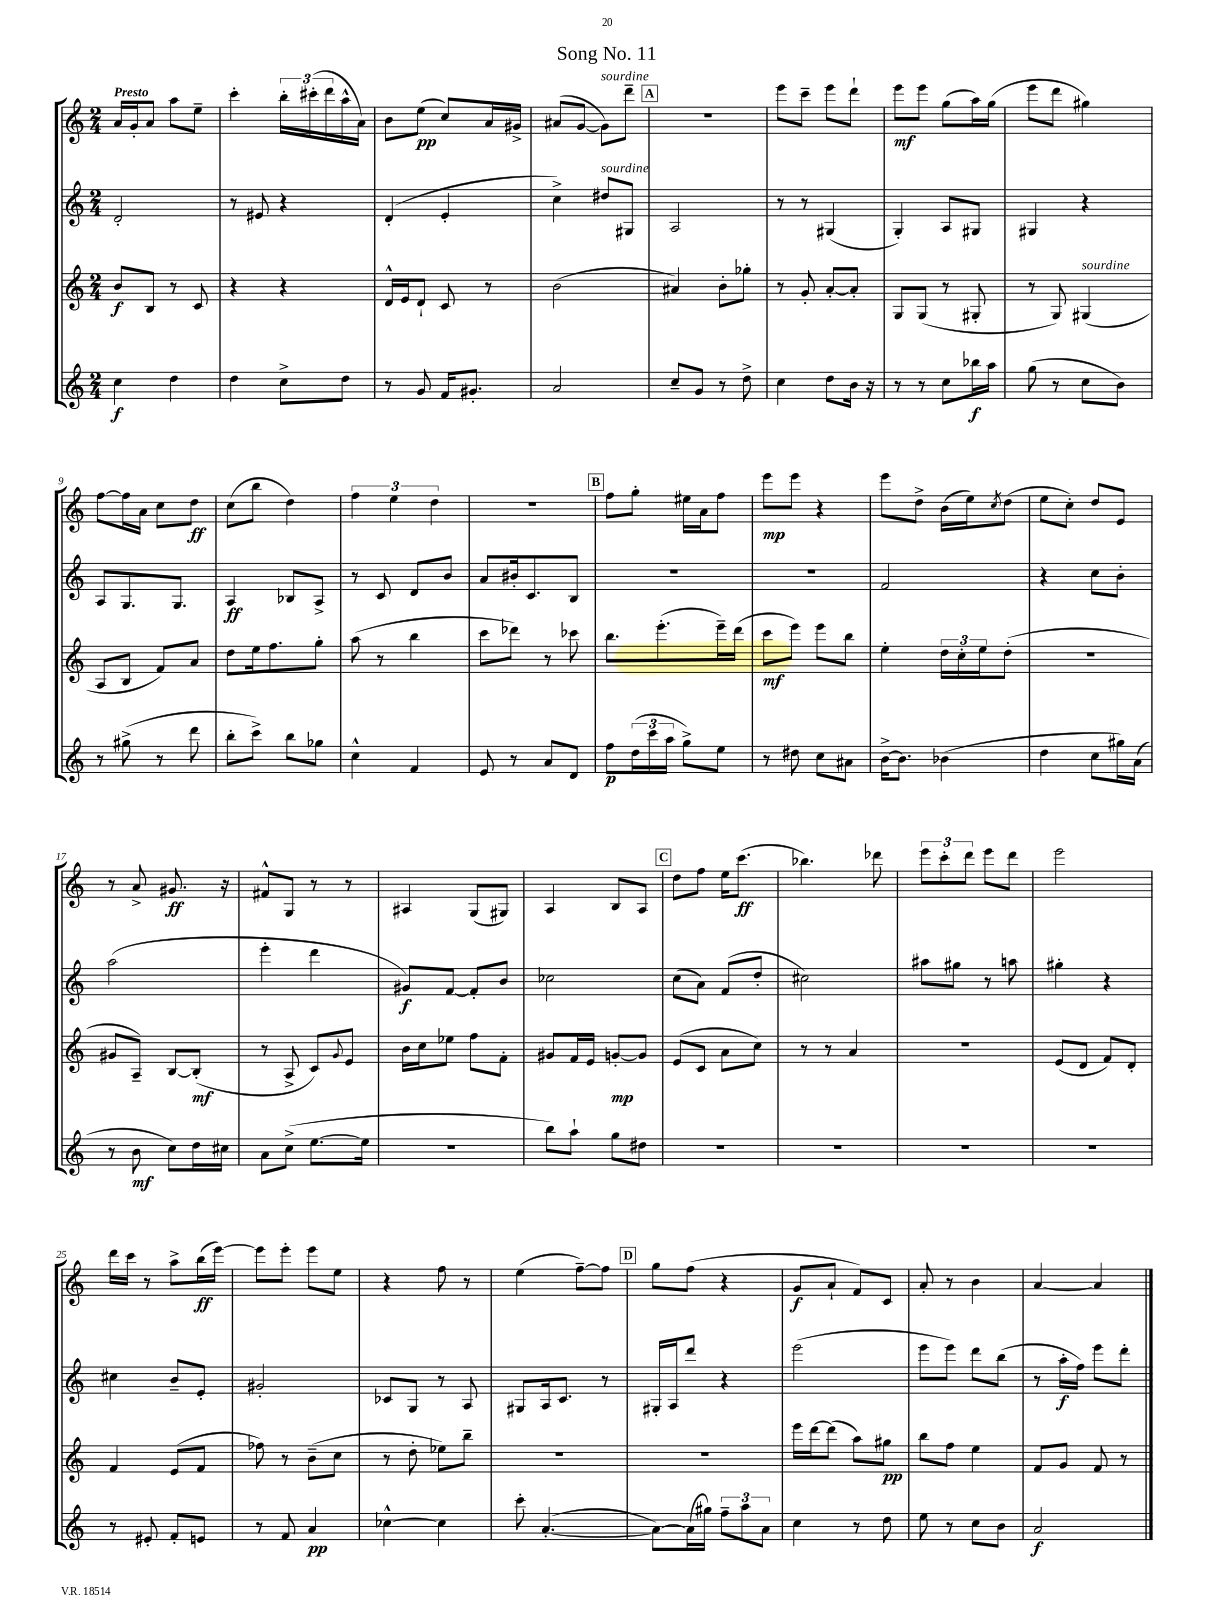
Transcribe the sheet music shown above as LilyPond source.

\header { title = "Song No. 11" }
<<
\new StaffGroup <<
\new Staff = "s0" {
    \clef treble \key c \major \numericTimeSignature \time 2/4 \tempo "Presto"
    a'16 g'16-. a'8 a''8 e''8-- |
    c'''4-. \tuplet 3/2 { b''16-. cis'''16-.( d'''16 } a''16-^ a'16) |
    b'8 e''8\pp( c''8) a'16 gis'16-> |
    ais'8( g'8~ g'8^\markup { \italic "sourdine" }) d'''8-- |
    \mark \markup { \box "A" } R2 |
    e'''8 c'''8-- e'''8 d'''8-! |
    e'''8\mf e'''8 g''8( a''16) g''16( |
    e'''8 d'''8 gis''4) |
    f''8~ f''16 a'16 c''8 d''8\ff |
    c''8( b''8 d''4) |
    \tuplet 3/2 { f''4 e''4 d''4 } |
    R2 |
    \mark \markup { \box "B" } f''8 g''8-. eis''16 a'16 f''8 |
    e'''8\mp e'''8 r4 |
    e'''8 d''8-> b'16( e''16) \acciaccatura { c''8 } d''8( |
    e''8 c''8-.) d''8 e'8 |
    r8 a'8-> gis'8.\ff r16 |
    fis'8-^ g8 r8 r8 |
    ais4 g8( gis8) |
    a4 b8 a8 |
    \mark \markup { \box "C" } d''8 f''8 e''16 c'''8.\ff( |
    bes''4.) des'''8 |
    \tuplet 3/2 { e'''8 c'''8-. d'''8 } e'''8 d'''8 |
    e'''2 |
    d'''16 c'''16 r8 a''8-> b''16\ff( e'''16~) |
    e'''8 e'''8-. e'''8 e''8 |
    r4 f''8 r8 |
    e''4( f''8~--) f''8 |
    \mark \markup { \box "D" } g''8 f''8( r4 |
    g'8\f a'8-! f'8) c'8 |
    a'8-. r8 b'4 |
    a'4~ a'4 \bar "|." |
}
\new Staff = "s1" {
    \clef treble \key c \major \numericTimeSignature \time 2/4
    d'2-. |
    r8 eis'8 r4 |
    d'4-.( e'4-. |
    c''4->) dis''8^\markup { \italic "sourdine" } gis8 |
    \mark \markup { \box "A" } a2 |
    r8 r8 gis4( |
    g4-.) a8 gis8 |
    gis4 r4 |
    a8 g8. g8. |
    a4\ff bes8 a8-> |
    r8 c'8 d'8 b'8 |
    a'8 bis'16-. c'8. b8 |
    \mark \markup { \box "B" } R2 |
    R2 |
    f'2 |
    r4 c''8 b'8-. |
    a''2( |
    e'''4-. d'''4 |
    gis'8\f) f'8~ f'8-. b'8 |
    ces''2 |
    \mark \markup { \box "C" } c''8( a'8) f'8( d''8-. |
    cis''2) |
    ais''8 gis''8 r8 a''8 |
    gis''4-. r4 |
    cis''4 b'8-- e'8-. |
    gis'2-. |
    ces'8 g8 r8 a8 |
    gis8 a16 c'8. r8 |
    \mark \markup { \box "D" } gis16-. a16 d'''8 r4 |
    e'''2( |
    e'''8 e'''8) d'''8 b''8( |
    r8 a''16-.\f f''16) e'''8 d'''8-. \bar "|." |
}
\new Staff = "s2" {
    \clef treble \key c \major \numericTimeSignature \time 2/4
    b'8\f b8 r8 c'8 |
    r4 r4 |
    d'16-^ e'16 d'8-! c'8 r8 |
    b'2( |
    \mark \markup { \box "A" } ais'4) b'8-. ges''8-. |
    r8 g'8-. a'8~-. a'8-. |
    g8 g8( r8 gis8-. |
    r8 g8) gis4^\markup { \italic "sourdine" }( |
    a8 b8 f'8) a'8 |
    d''8 e''16 f''8. g''8-. |
    a''8( r8 b''4 |
    c'''8 des'''8) r8 ces'''8 |
    \mark \markup { \box "B" } b''8. e'''8.-.( e'''16--) d'''16( |
    c'''8\mf e'''8) e'''8 b''8 |
    e''4-. \tuplet 3/2 { d''16 c''16-. e''16 } d''8-.( |
    r2 |
    gis'8 a8--) b8~ b8-.\mf( |
    r8 a8-> c'8) \appoggiatura { g'8 } e'8 |
    b'16 c''16 ees''8 f''8 f'8-. |
    gis'8 f'16 e'16 g'8~-.\mp g'8 |
    \mark \markup { \box "C" } e'8( c'8 a'8 c''8) |
    r8 r8 a'4 |
    r2 |
    e'8( d'8 f'8) d'8-. |
    f'4 e'8( f'8 |
    fes''8) r8 b'8--( c''8 |
    r8 d''8-. ees''8) b''8-- |
    r2 |
    \mark \markup { \box "D" } R2 |
    e'''16 d'''16~ d'''8( a''8) gis''8\pp |
    b''8 f''8 e''4 |
    f'8 g'8 f'8 r8 \bar "|." |
}
\new Staff = "s3" {
    \clef treble \key c \major \numericTimeSignature \time 2/4
    c''4\f d''4 |
    d''4 c''8-> d''8 |
    r8 g'8 f'16 gis'8.-. |
    a'2 |
    \mark \markup { \box "A" } c''8-- g'8 r8 d''8-> |
    c''4 d''8 b'16 r16 |
    r8 r8 c''8 bes''16\f a''16 |
    g''8( r8 c''8 b'8) |
    r8 gis''8->( r8 d'''8 |
    b''8-. c'''8->) b''8 ges''8 |
    c''4-^ f'4 |
    e'8 r8 a'8 d'8 |
    \mark \markup { \box "B" } f''8\p \tuplet 3/2 { d''16( c'''16 a''16 } g''8->) e''8 |
    r8 dis''8 c''8 ais'8 |
    b'16~-> b'8. bes'4( |
    d''4 c''8 gis''16) a'16( |
    r8 b'8\mf c''8) d''16 cis''16 |
    a'8 c''8->( e''8.~ e''16 |
    R2 |
    b''8) a''8-! g''8 dis''8 |
    \mark \markup { \box "C" } R2 |
    R2 |
    R2 |
    R2 |
    r8 eis'8-. f'8-. e'8 |
    r8 f'8 a'4\pp |
    ces''4~-^ ces''4 |
    c'''8-. a'4.~-.( |
    \mark \markup { \box "D" } a'8~) a'16( gis''16) \tuplet 3/2 { f''8-- a''8 a'8 } |
    c''4 r8 d''8 |
    e''8 r8 c''8 b'8 |
    a'2\f \bar "|." |
}
>>
>>
